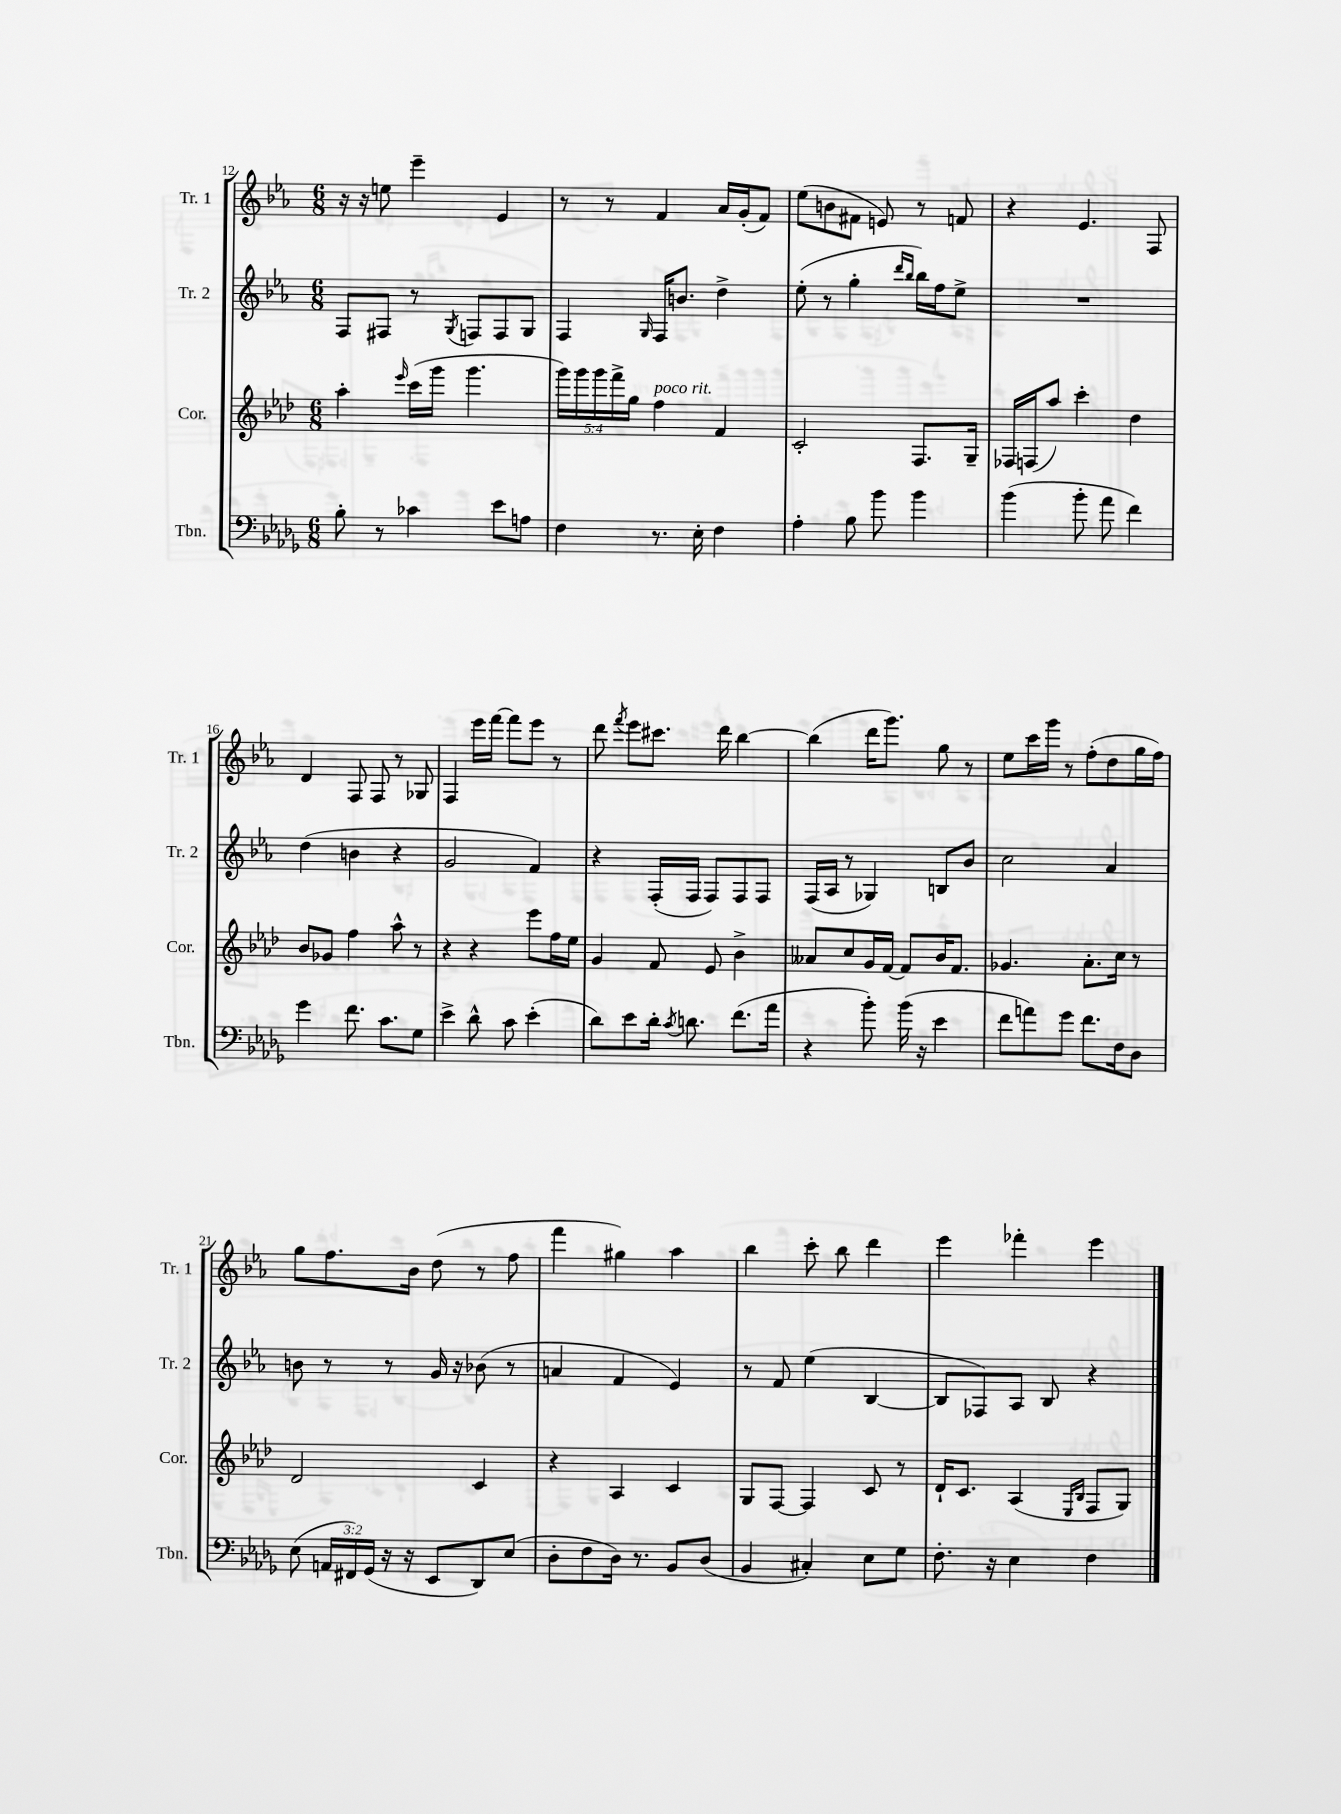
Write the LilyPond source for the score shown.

<<
\new StaffGroup <<
\new Staff = "s0" \with { instrumentName = "Tr. 1" shortInstrumentName = "Tr. 1" } {
    \clef treble \key ees \major \numericTimeSignature \time 6/8
    \autoBeamOff r16 r16 e''8 ees'''4-- ees'4 |
    r8 r8 f'4 aes'16[ g'16-.( f'8]) |
    ees''8[( b'8 fis'8] e'8) r8 f'8 |
    r4 ees'4. f8 |
    d'4 f8 f8 r8 ges8 |
    f4 ees'''16[ f'''16]~ f'''8[ ees'''8] r8 |
    d'''8 \acciaccatura { f'''8 } ees'''8[ cis'''8.] d'''16 bes''4~ |
    bes''4( d'''16[ g'''8.]) g''8 r8 |
    ees''8[ c'''16 g'''16] r8 f''8[-.( d''8 g''16 f''16]) |
    g''8[ f''8. bes'16] d''8( r8 f''8 |
    f'''4 gis''4) aes''4 |
    bes''4 c'''8-. bes''8 d'''4 |
    ees'''4 fes'''4-. ees'''4 \bar "|." |
}
\new Staff = "s1" \with { instrumentName = "Tr. 2" shortInstrumentName = "Tr. 2" } {
    \clef treble \key ees \major \numericTimeSignature \time 6/8
    \autoBeamOff f8[ fis8] r8 \acciaccatura { g8 } f8[ f8 g8] |
    f4 \grace { g16 } f16[ b'8.] d''4-> |
    ees''8-.( r8 g''4-. \grace { d'''16[ bes''16] } bes''16[) f''16 ees''8]-> |
    R2. |
    d''4( b'4 r4 |
    g'2 f'4) |
    r4 f16[-.( f16] f8[) f8 f8] |
    f16[( aes16] r8 ges4) b8[ bes'8] |
    c''2 aes'4 |
    b'8 r8 r8 g'16 r16 bes'8( r8 |
    a'4 f'4 ees'4) |
    r8 f'8 ees''4( bes4~ |
    bes8[ fes8) aes8] bes8 r4 \bar "|." |
}
\new Staff = "s2" \with { instrumentName = "Cor." shortInstrumentName = "Cor." } {
    \clef treble \key aes \major \numericTimeSignature \time 6/8 \override Staff.TupletNumber.text = #tuplet-number::calc-fraction-text
    \autoBeamOff aes''4-. \grace { ees'''16 } c'''16[( g'''16] g'''4. |
    \tuplet 5/4 { g'''16[) g'''16 g'''16 f'''16-> g''16] } f''4^\markup { \italic "poco rit." } f'4 |
    c'2-. f8.[ g16]-- |
    fes16[ f16( aes''8]) c'''4-. des''4 |
    bes'8[ ges'8] f''4 aes''8-^ r8 |
    r4 r4 ees'''8[ f''16 ees''16] |
    g'4 f'8 ees'8 bes'4-> |
    aeses'8[ c''8 g'16 f'16]~ f'8[ bes'16 f'8.] |
    ges'4. aes'8.[-. c''16] r8 |
    des'2 c'4 |
    r4 aes4 c'4 |
    g8[ f8]~ f4 c'8 r8 |
    des'16[-! c'8.] aes4( \grace { ees16[ bes16] } f8[ g8]) \bar "|." |
}
\new Staff = "s3" \with { instrumentName = "Tbn." shortInstrumentName = "Tbn." } {
    \clef bass \key des \major \numericTimeSignature \time 6/8 \override Staff.TupletNumber.text = #tuplet-number::calc-fraction-text
    \autoBeamOff bes8-. r8 ces'4 ees'8[ a8] |
    f4 r8. ees16-. f4 |
    aes4-. bes8 bes'8 bes'4 |
    bes'4( bes'8-. aes'8 f'4) |
    ges'4 f'8. c'8.[ ges8] |
    ees'4-> des'8-^ c'8 ees'4-.( |
    des'8[) ees'8 des'16]-. \acciaccatura { c'8 } d'8. f'8.[( aes'16] |
    r4 bes'8-.) bes'16( r16 ees'4 |
    f'8[ a'8) ges'8] f'8.[ f16 des8] |
    ees8( \tuplet 3/2 { a,16[ fis,16) ges,16]( } r16 r16 ees,8[ des,8) ees8]( |
    des8[-. f8 des16]) r8. bes,8[ des8]( |
    bes,4 cis4-.) ees8[ ges8] |
    f8.-. r16 ees4 f4 \bar "|." |
}
>>
>>
\layout { \context { \Score currentBarNumber = #12 } }
